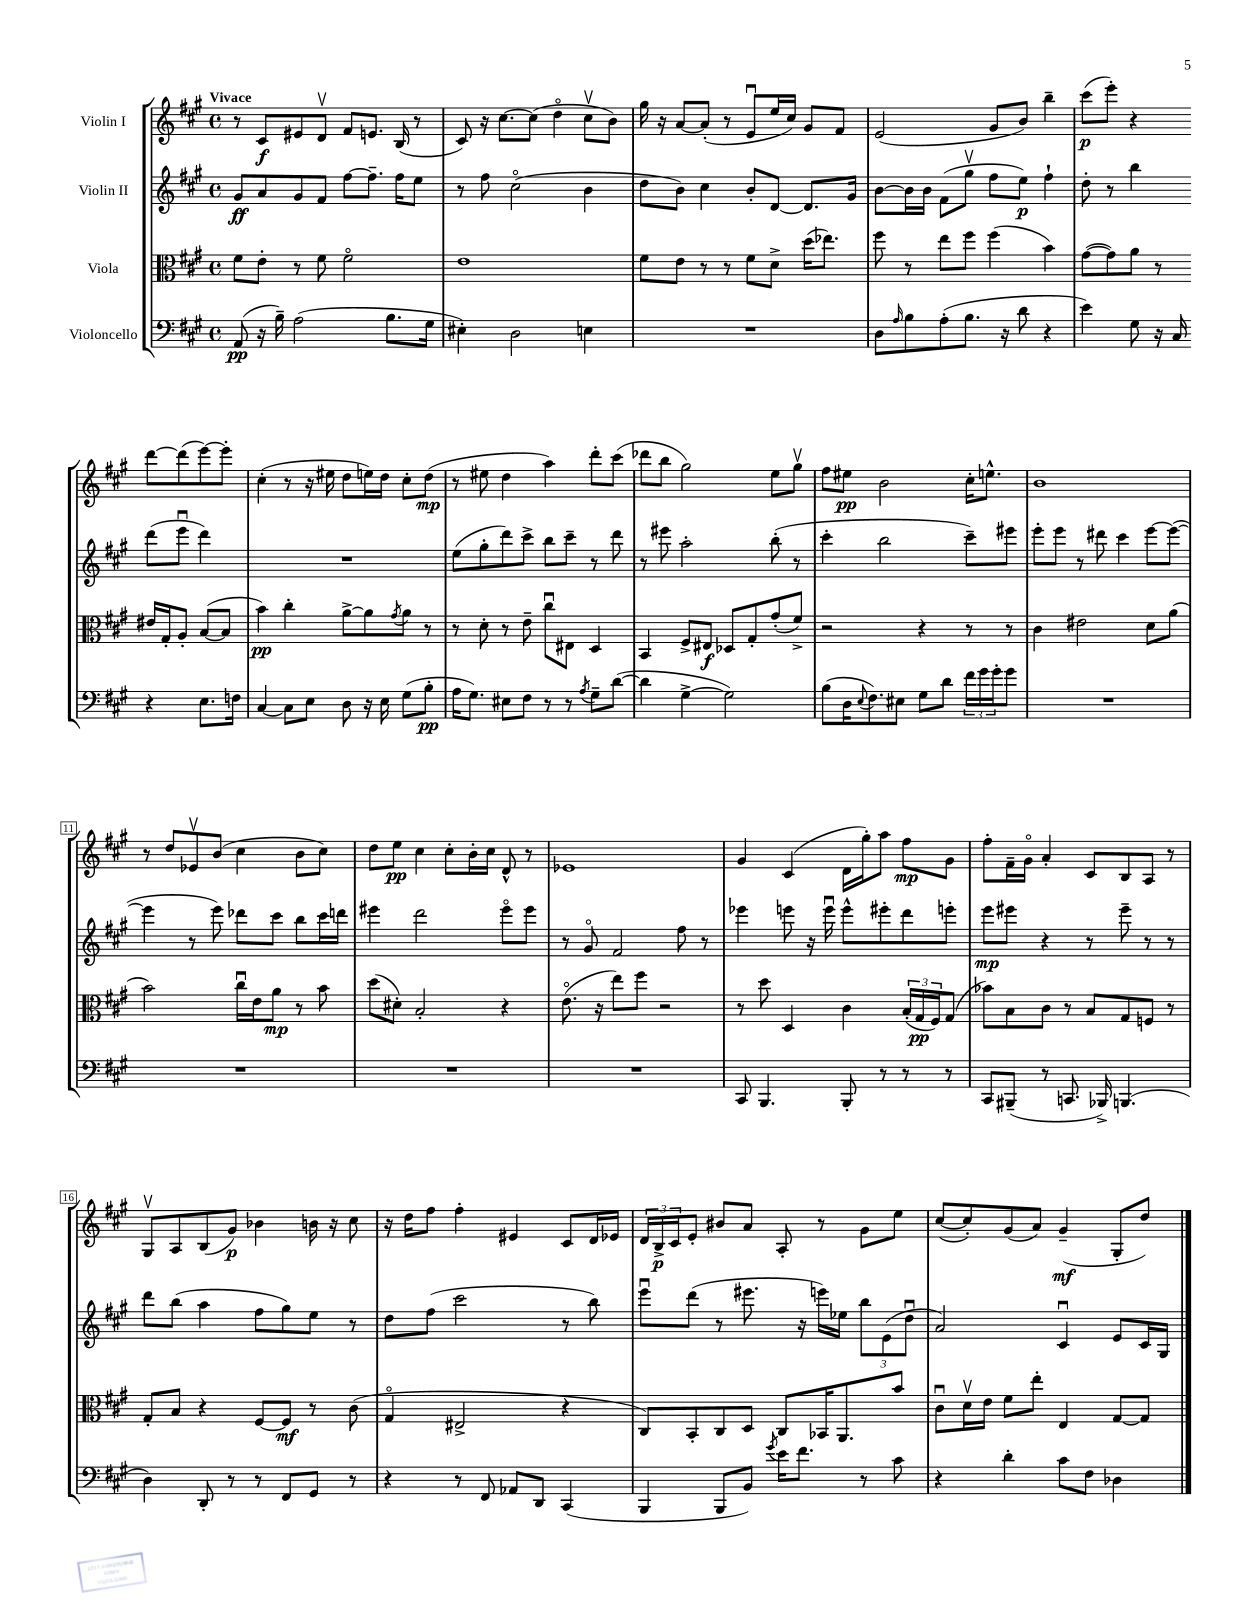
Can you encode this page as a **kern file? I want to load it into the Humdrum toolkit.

**kern	**kern	**kern	**kern
*staff4	*staff3	*staff2	*staff1
*clefF4	*clefC3	*clefG2	*clefG2
*k[f#c#g#]	*k[f#c#g#]	*k[f#c#g#]	*k[f#c#g#]
*M4/4	*M4/4	*M4/4	*M4/4
*met(c)	*met(c)	*met(c)	*met(c)
(8AA/	8f#\L	8g#/L	8r
16r	8e'\J	8a/	8c#/L
16B~\)	.	.	.
(2A\	8r	8g#/	8e#/
.	8f#\	8f#/J	8dv/J
.	2f#o\	[8ff#\L	8f#/L
.	.	8.ff#~\]J	8.e/J
8.B\L	.	.	.
.	.	16ff#\LK	(16B/
.	.	8ee\J	8r
16G#\Jk	.	.	.
=	=	=	=
4E#'\)	1e	8r	8c#/)
.	.	8ff#\	16r
.	.	.	[8.cc#\L
2D\	.	(2cc#o\	.
.	.	.	(8cc#\]J
.	.	.	4ddo\
4E\	.	4b\	8cc#v\L
.	.	.	8b\J)
=	=	=	=
1r	8f#\L	8dd\L	16gg#\
.	.	.	16r
.	8e\J	8b\J)	[8a/L
.	8r	4cc#\	(8a'/]J
.	8r	.	8r
.	8f#\L	8b'/L	8eu/L
.	8d^\J	[8d/J	16ee/L
.	.	.	16cc#/JJ)
.	(16dd\LK	8.d/]L	8g#/L
.	8.ee-\J)	.	.
.	.	.	8f#/J
.	.	16g#/Jk	.
=	=	=	=
8D\L	8ff#\	[8b\L	(2e/
16qqA/	.	.	.
8B\	8r	16b\]L	.
.	.	16b\JJ	.
(8A'\	8ee\L	(8f#\L	.
8.B\J	8ff#\J	8gg#v\J	.
.	(4ff#\	8ff#\L	8g#/L
16r	.	.	.
8d\	.	8ee\J)	8b/J)
4r	4b\)	4ff#`\	4bb~\
=	=	=	=
4e\)	([8g#\L	8dd'\	(8ccc#\L
.	8g#\])	8r	8eee'\J)
8G#\	8a\J	4bb\	4r
16r	8r	.	.
16C#/	.	.	.
4r	16e#/LL	(8ddd\L	[8ddd\L
.	16G#'/J	.	.
.	8A'/J	8eeeu\J	(8ddd\]
8.E\L	([8B/L	4ddd\)	[8eee\)
.	8B/]J	.	8eee'\]J
16F\Jk	.	.	.
=	=	=	=
[4C#/	4b\)	1r	(4cc#'\
8C#\]L	4cc#'\	.	8r
8E\J	.	.	16r
.	.	.	16ee#\
8D\	[8a^\L	.	8dd\L
16r	8a\]	.	16ee\L)
16E\	.	.	16dd\JJ
.	8qg#/	.	.
(8G#\L	8a\J	.	8cc#'\L
8B'\J	8r	.	(8dd\J
=	=	=	=
16A\LK	8r	(8ee\L	8r
8.G#\J)	.	.	.
.	8d'\	8gg#'\	8ee#\
8E#\L	8r	8ddd\)	4dd\
8F#\J	8e~\	8ccc#^\J	.
8r	8cc#u\L	8bb\L	4aa\)
8r	8E#\J	8ccc#~\J	.
8qA/	.	.	.
8G#~\L	4D/	8r	8ddd'\L
([8d\J	.	8ddd\	(8ccc#\J
=	=	=	=
4d\]	4BB/	8r	8ddd-\L
.	.	8eee#\	8bb\J
[4G#^\	8F#^/L	2aa'\	2gg#\)
.	8E#/J	.	.
2G#\])	8D-/L	.	.
.	8G#'/	.	.
.	(8g#'/	(8bb'\	8ee\L
.	8f#^/J)	8r	8gg#v\J
=	=	=	=
(8B\L	2r	4ccc#'\	8ff#\L
16D\K	.	.	8ee#\J
8qqE/	.	.	.
8.F#\)	.	.	.
.	.	2bb\	2b\
8E#\J	.	.	.
8G#\L	4r	.	.
8d\J	.	.	.
24f#\LL	8r	8ccc#~\L)	16cc#'\LK
24g#\	.	.	.
.	.	.	8.ee^^\J
24g#'\J	.	.	.
8g#\J	8r	8eee#\J	.
=	=	=	=
1r	4c#\	8eee'\L	1b
.	.	8eee\J	.
.	2e#\	8r	.
.	.	8ddd#\	.
.	.	4ccc#\	.
.	8d\L	[8eee\L	.
.	(8a\J	(8eee\_J	.
=	=	=	=
1r	2b\)	4eee\]	8r
.	.	.	8dd/L
.	.	8r	8e-v/
.	.	8eee\)	(8b/J
.	16cc#u\LL	8ddd-\L	4cc#\
.	16e\J	.	.
.	8a\J	8ccc#\J	.
.	8r	8bb\L	8b\L
.	8b\	16ccc#\L	8cc#\J)
.	.	16ddd\JJ	.
=	=	=	=
1r	(8dd\L	4eee#\	8dd\L
.	8d#'\J)	.	8ee\J
.	2B'/	2ddd\	4cc#\
.	.	.	8cc#'\L
.	.	.	16b'\L
.	.	.	16cc#\JJ
.	4r	8eee#o\L	8d^^/
.	.	8eee#\J	8r
=	=	=	=
1r	(8.eo\	8r	1e-
.	.	8g#o/	.
.	16r	.	.
.	8ee\L)	2f#/	.
.	8ff#\J	.	.
.	2r	.	.
.	.	8ff#\	.
.	.	8r	.
=	=	=	=
8CC#/	8r	4eee-\	4g#/
4.BBB/	8dd\	.	.
.	4D/	8eee\	(4c#/
.	.	16r	.
.	.	16eeeu\	.
8BBB'/	4c#\	8eee^^\L	16d\LL
.	.	.	16gg#'\J)
8r	.	8eee#'\	8aa\J
8r	(24B'/LL	8ddd\	8ff#\L
.	24G#/	.	.
.	24F#/J)	.	.
8r	(8G#/J	8eee'\J	8g#\J
=	=	=	=
8CC#/L	8b-\L)	8eee\L	8ff#'\L
(8BBB#~/J	8B\	8eee#\J	16f#~\L
.	.	.	16g#o\JJ
8r	8c#\J	4r	4a'/
8.CC/	8r	.	.
.	8B/L	8r	8c#/L
16BBB-^/)	.	.	.
(4.BBB/	8G#/	8eee#~\	8B/
.	8F/J	8r	8A/J
.	8r	8r	8r
=	=	=	=
4D\)	8G#'/L	8ddd\L	8G#v/L
.	8B/J	(8bb\J	8A/
8DD'/	4r	4aa\	(8B/
8r	.	.	8g#/J)
8r	[8F#/L	8ff#\L	4b-\
8FF#/L	8F#/]J	8gg#\)	.
8GG#/J	8r	8ee\J	16b\
.	.	.	16r
8r	(8c#\	8r	8cc#\
=	=	=	=
4r	4G#o/	8dd\L	16r
.	.	.	16dd\LK
.	.	(8ff#\J	8ff#\J
8r	2E#^/	2ccc#\	4ff#'\
8FF#/	.	.	.
8AA-/L	.	.	4e#/
8DD/J	.	.	.
(4CC#/	4r	8r	8c#/L
.	.	8bb\)	16d/L
.	.	.	16e-/JJ
=	=	=	=
4BBB/	8C#/L)	8eeeu\L	24d/LL
.	.	.	24B^/
.	.	.	24c#/J
.	8BB'/	(8ddd\J	8e'/J
8BBB/L	8C#/	8r	8b#/L
8BB/J)	8D/J	8.eee#\	8a/J
8qg#/	.	.	.
16e\LK	8C#/L	.	8A'/
8.f#\J	.	16r	.
.	16BB-/K	16eee\LL)	8r
.	8.AA/	16ee-\JJ	.
8r	.	12bb\L	8g#\L
.	.	(12e\	.
8c#\	8b/J	.	8ee\J
.	.	12ddu\J	.
=	=	=	=
4r	8c#u\L	2a/)	([8cc#/L
.	16dv\L	.	8cc#'/])
.	16e\JJ	.	.
4d'\	8f#\L	.	(8g#/
.	8ee'\J	.	8a/J)
8c#\L	4E/	4c#u/	(4g#~/
8F#\J	.	.	.
4D-\	[8G#/L	8e/L	8G#'/L
.	8G#/]J	16c#/L	8dd/J)
.	.	16G#/JJ	.
==	==	==	==
*-	*-	*-	*-
